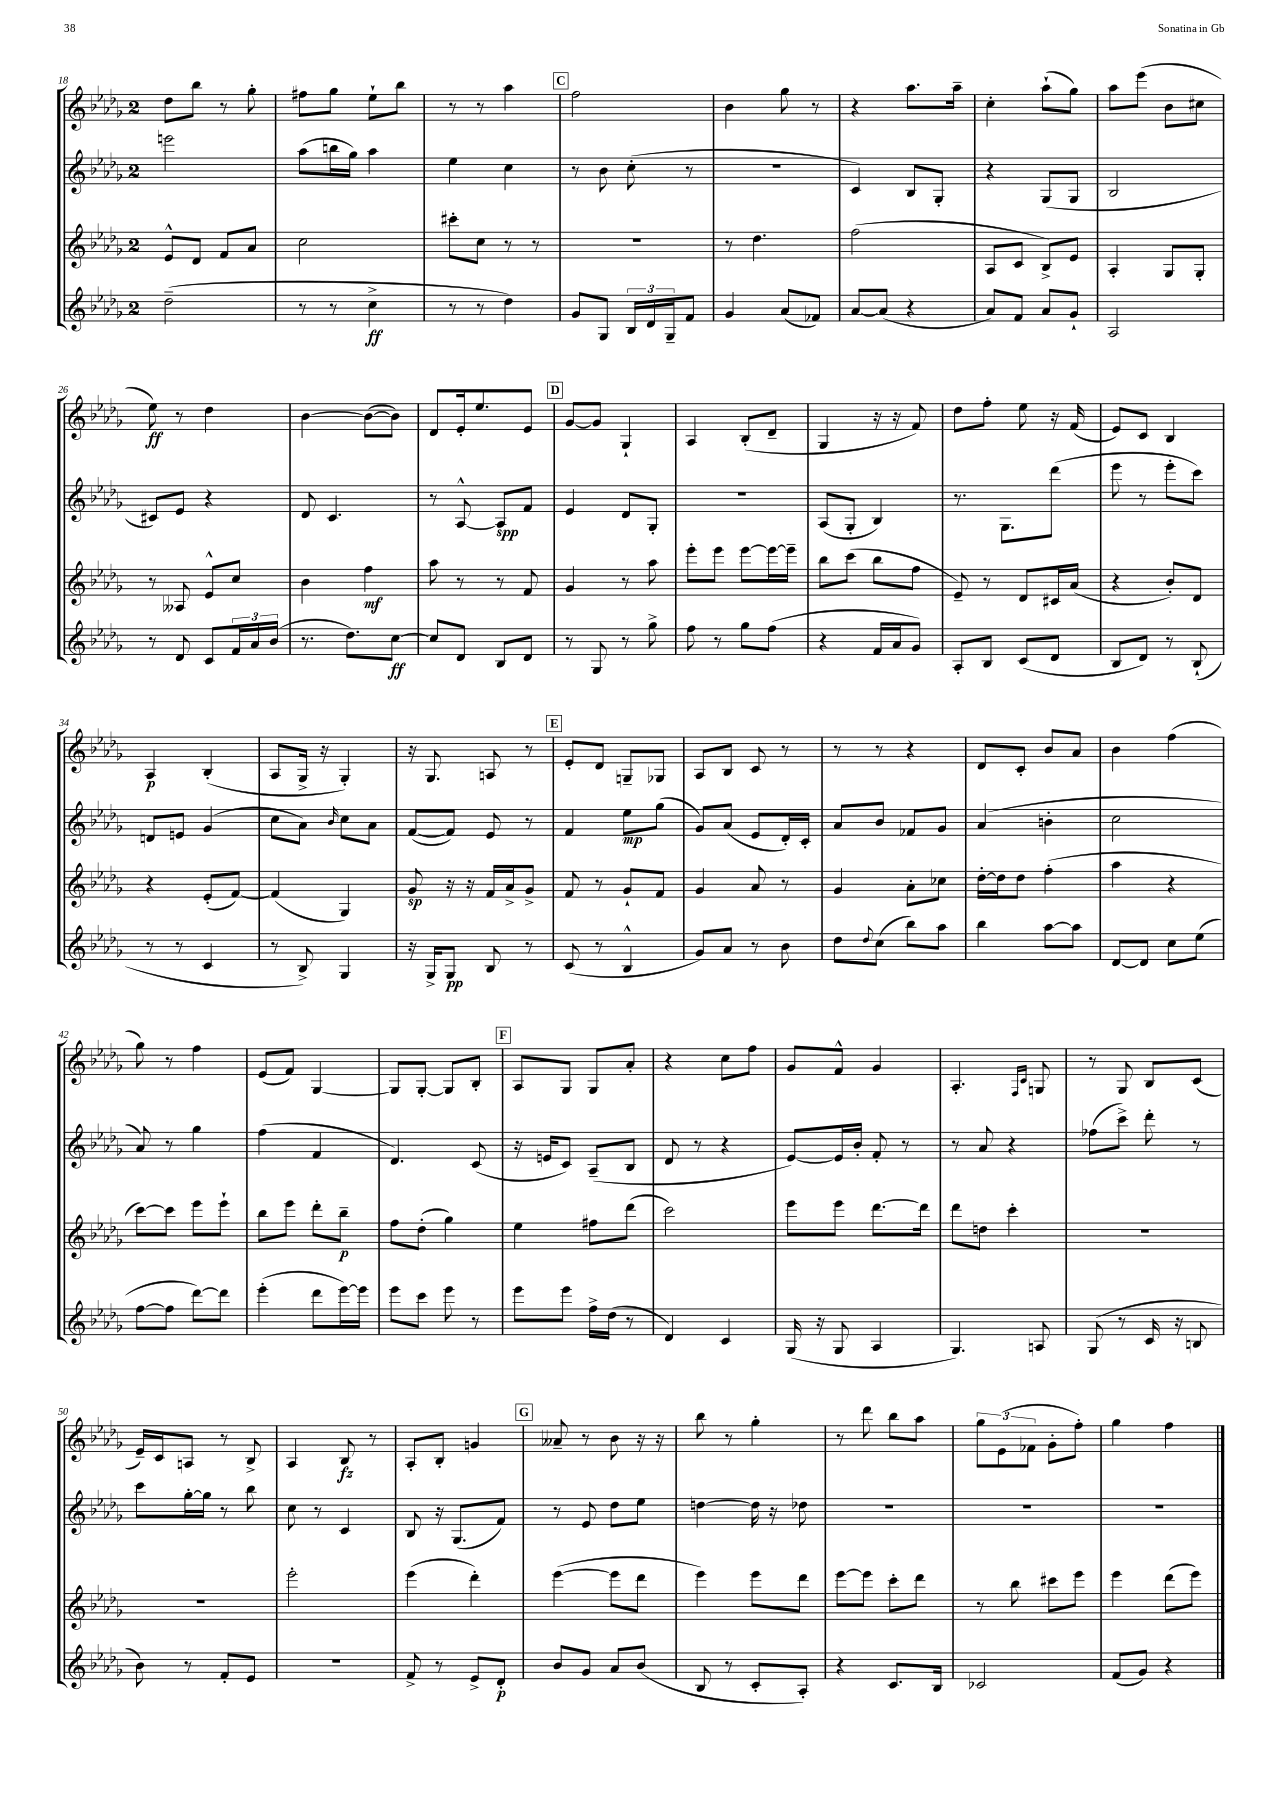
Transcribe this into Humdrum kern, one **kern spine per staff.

**kern	**dynam	**kern	**dynam	**kern	**dynam	**kern	**dynam
*part4	*part4	*part3	*part3	*part2	*part2	*part1	*part1
*staff4	*staff4	*staff3	*staff3	*staff2	*staff2	*staff1	*staff1
*clefG2	*	*clefG2	*	*clefG2	*	*clefG2	*
*k[b-e-a-d-g-]	*	*k[b-e-a-d-g-]	*	*k[b-e-a-d-g-]	*	*k[b-e-a-d-g-]	*
*M2/4	*	*M2/4	*	*M2/4	*	*M2/4	*
=18	=18	=18	=18	=18	=18	=18	=18
(2dd-~\	.	8e-^^/L	.	2eeen\	.	8dd-\L	.
.	.	8d-/J	.	.	.	8bb-\J	.
.	.	8f/L	.	.	.	8r	.
.	.	8a-/J	.	.	.	8gg-'\	.
=19	=19	=19	=19	=19	=19	=19	=19
8r	.	2cc\	.	(8aa-\L	.	8ff#X\L	.
8r	.	.	.	16bbn\L	.	8gg-\J	.
.	.	.	.	16gg-\JJ)	.	.	.
4cc^\	ff	.	.	4aa-\	.	8ee-`\L	.
.	.	.	.	.	.	8bb-\J	.
=20	=20	=20	=20	=20	=20	=20	=20
8r	.	8ccc#X'\L	.	4ee-\	.	8r	.
8r	.	8cc\J	.	.	.	8r	.
4dd-\)	.	8r	.	4cc\	.	4aa-\	.
.	.	8r	.	.	.	.	.
!!LO:REH:place=s1:t=C
=21	=21	=21	=21	=21	=21	=21	=21
8g-/L	.	2r	.	8r	.	2ff\	.
8G-/J	.	.	.	8b-\	.	.	.
24B-/LL	.	.	.	(8cc'\	.	.	.
24d-/	.	.	.	.	.	.	.
24G-~/J	.	.	.	.	.	.	.
8f/J	.	.	.	8r	.	.	.
=22	=22	=22	=22	=22	=22	=22	=22
4g-/	.	8r	.	2r	.	4b-\	.
.	.	4.dd-\	.	.	.	.	.
(8a-/L	.	.	.	.	.	8gg-\	.
8f-X/J)	.	.	.	.	.	8r	.
=23	=23	=23	=23	=23	=23	=23	=23
[8a-/L	.	(2ff\	.	4c/)	.	4r	.
(8a-/J]	.	.	.	.	.	.	.
4r	.	.	.	8B-/L	.	8.aa-\L	.
.	.	.	.	8G-'/J	.	.	.
.	.	.	.	.	.	16aa-~\Jk	.
=24	=24	=24	=24	=24	=24	=24	=24
8a-/L)	.	8A-/L	.	4r	.	4cc'\	.
8f/J	.	8c/J	.	.	.	.	.
8a-/L	.	8B-^/L)	.	(8G-/L	.	(8aa-`\L	.
8g-`/J	.	8e-/J	.	8G-/J	.	8gg-\J)	.
=25	=25	=25	=25	=25	=25	=25	=25
2A-/	.	4A-'/	.	2B-/	.	8aa-\L	.
.	.	.	.	.	.	(8eee-\J	.
.	.	8G-/L	.	.	.	8b-\L	.
.	.	8G-'/J	.	.	.	8cc#X\J	.
!!LO:LB:g=z
=26	=26	=26	=26	=26	=26	=26	=26
8r	.	8r	.	8c#X/L)	.	8ee-\)	ff
8d-/	.	8A--X/	.	8e-/J	.	8r	.
8c/L	.	8e-^^/L	.	4r	.	4dd-\	.
24f/L	.	8cc/J	.	.	.	.	.
24a-/	.	.	.	.	.	.	.
(24b-/JJ	.	.	.	.	.	.	.
=27	=27	=27	=27	=27	=27	=27	=27
8.r	.	4b-\	.	8d-/	.	[4b-\	.
.	.	.	.	4.c/	.	.	.
8.dd-\L)	.	.	.	.	.	.	.
.	.	4ff\	mf	.	.	(8b-\L_	.
[8cc\J	ff	.	.	.	.	8b-\J])	.
=28	=28	=28	=28	=28	=28	=28	=28
8cc/L]	.	8aa-\	.	8r	.	8d-/L	.
8d-/J	.	8r	.	[8A-^^/	.	16e-'/k	.
.	.	.	.	.	.	8.ee-/	.
8B-/L	.	8r	.	8A-/L]	spp	.	.
8d-/J	.	8f/	.	8f/J	.	8e-/J	.
!!LO:REH:place=s1:t=D
=29	=29	=29	=29	=29	=29	=29	=29
8r	.	4g-/	.	4e-/	.	[8g-/L	.
8G-/	.	.	.	.	.	8g-/J]	.
8r	.	8r	.	8d-/L	.	4G-`/	.
8gg-^\	.	8aa-\	.	8G-'/J	.	.	.
=30	=30	=30	=30	=30	=30	=30	=30
8ff\	.	8eee-'\L	.	2r	.	4A-/	.
8r	.	8eee-\J	.	.	.	.	.
8gg-\L	.	[8eee-\L	.	.	.	(8B-'/L	.
(8ff\J	.	16eee-\L_	.	.	.	8d-~/J	.
.	.	16eee-~\JJ]	.	.	.	.	.
=31	=31	=31	=31	=31	=31	=31	=31
4r	.	8bb-\L	.	(8A-/L	.	4G-/	.
.	.	(8ccc\J	.	8G-'/J	.	.	.
16f/LL	.	8bb-\L	.	4B-/)	.	16r	.
16a-/J	.	.	.	.	.	16r	.
8g-/J)	.	8ff\J	.	.	.	8f/)	.
=32	=32	=32	=32	=32	=32	=32	=32
8A-'/L	.	8e-~/)	.	8.r	.	8dd-\L	.
8B-/J	.	8r	.	.	.	8ff'\J	.
.	.	.	.	8.G-\L	.	.	.
(8c/L	.	8d-/L	.	.	.	8ee-\	.
8d-/J	.	16c#X/L	.	(8ddd-\J	.	16r	.
.	.	(16a-/JJ	.	.	.	(16f/	.
=33	=33	=33	=33	=33	=33	=33	=33
8B-/L	.	4r	.	8eee-\	.	8e-/L)	.
8d-/J)	.	.	.	8r	.	8c/J	.
8r	.	8b-'/L)	.	8eee-'\L	.	4B-/	.
(8B-`/	.	8d-/J	.	8ccc\J)	.	.	.
!!LO:LB:g=z
=34	=34	=34	=34	=34	=34	=34	=34
8r	.	4r	.	8dn/L	.	4A-/	p
8r	.	.	.	8en/J	.	.	.
4c/	.	(8e-'/L	.	(4g-/	.	(4B-'/	.
.	.	[8f/J)	.	.	.	.	.
=35	=35	=35	=35	=35	=35	=35	=35
8r	.	(4f/]	.	8cc\L	.	8A-/L	.
8B-^/)	.	.	.	8a-\J)	.	16G-^/Jk	.
.	.	.	.	.	.	16r	.
.	.	.	.	16qqb-/	.	.	.
4G-/	.	4G-/)	.	8cc\L	.	4G-'/)	.
.	.	.	.	8a-\J	.	.	.
=36	=36	=36	=36	=36	=36	=36	=36
16r	.	8g-/	sp	([8f/L	.	16r	.
16G-^/KL	.	.	.	.	.	8.G-/	.
8G-/J	pp	16r	.	8f/J])	.	.	.
.	.	16r	.	.	.	.	.
8B-/	.	16f/LL	.	8e-/	.	8An/	.
.	.	16a-^/J	.	.	.	.	.
8r	.	8g-^/J	.	8r	.	8r	.
!!LO:REH:place=s1:t=E
=37	=37	=37	=37	=37	=37	=37	=37
(8c/	.	8f/	.	4f/	.	8e-'/L	.
8r	.	8r	.	.	.	8d-/J	.
4B-^^/	.	8g-`/L	.	8ee-\L	mp	8Gn~/L	.
.	.	8f/J	.	(8gg-\J	.	8G-X/J	.
=38	=38	=38	=38	=38	=38	=38	=38
8g-/L)	.	4g-/	.	8g-/L)	.	8A-/L	.
8a-/J	.	.	.	(8a-/J	.	8B-/J	.
8r	.	8a-/	.	8e-/L	.	8c/	.
8b-\	.	8r	.	16d-'/L)	.	8r	.
.	.	.	.	16c'/JJ	.	.	.
=39	=39	=39	=39	=39	=39	=39	=39
8dd-\L	.	4g-/	.	8a-/L	.	8r	.
8qqdd-/	.	.	.	.	.	.	.
(8cc\J	.	.	.	8b-/J	.	8r	.
8bb-\L)	.	8a-'\L	.	8f-X/L	.	4r	.
8aa-\J	.	8cc-X\J	.	8g-/J	.	.	.
=40	=40	=40	=40	=40	=40	=40	=40
4bb-\	.	[16dd-'\LL	.	(4a-/	.	8d-/L	.
.	.	16dd-\J]	.	.	.	.	.
.	.	8dd-\J	.	.	.	8c'/J	.
[8aa-\L	.	(4ff'\	.	4bn'\	.	8b-/L	.
8aa-\J]	.	.	.	.	.	8a-/J	.
=41	=41	=41	=41	=41	=41	=41	=41
[8d-/L	.	4aa-\	.	2cc\	.	4b-\	.
8d-/J]	.	.	.	.	.	.	.
8cc\L	.	4r	.	.	.	(4ff\	.
(8ee-\J	.	.	.	.	.	.	.
!!LO:LB:g=z
=42	=42	=42	=42	=42	=42	=42	=42
[8ff\L	.	[8ccc\L)	.	8a-/)	.	8gg-\)	.
8ff\J]	.	8ccc\J]	.	8r	.	8r	.
[8ddd-\L)	.	8eee-\L	.	4gg-\	.	4ff\	.
8ddd-\J]	.	8eee-`\J	.	.	.	.	.
=43	=43	=43	=43	=43	=43	=43	=43
(4eee-'\	.	8bb-\L	.	(4ff\	.	(8e-/L	.
.	.	8eee-\J	.	.	.	8f/J)	.
8ddd-\L	.	8ddd-'\L	.	4f/	.	[4G-/	.
[16eee-\L)	.	8bb-~\J	p	.	.	.	.
16eee-\JJ]	.	.	.	.	.	.	.
=44	=44	=44	=44	=44	=44	=44	=44
8eee-\L	.	8ff\L	.	4.d-/)	.	8G-/L]	.
8ccc\J	.	(8dd-'\J	.	.	.	[8G-'/J	.
8eee-\	.	4gg-\)	.	.	.	8G-/L]	.
8r	.	.	.	(8c/	.	8B-'/J	.
!!LO:REH:place=s1:t=F
=45	=45	=45	=45	=45	=45	=45	=45
8eee-\L	.	4ee-\	.	16r	.	8A-/L	.
.	.	.	.	16en/KL	.	.	.
8eee-\J	.	.	.	8c/J)	.	8G-/J	.
16ff^\LL	.	8ff#X\L	.	(8A-~/L	.	8G-/L	.
(16dd-\JJ	.	.	.	.	.	.	.
8r	.	(8ddd-\J	.	8B-/J	.	8a-'/J	.
=46	=46	=46	=46	=46	=46	=46	=46
4d-/)	.	2ccc\)	.	8d-/	.	4r	.
.	.	.	.	8r	.	.	.
4c/	.	.	.	4r	.	8cc\L	.
.	.	.	.	.	.	8ff\J	.
=47	=47	=47	=47	=47	=47	=47	=47
(16G-/	.	8eee-\L	.	[8e-/L)	.	8g-/L	.
16r	.	.	.	.	.	.	.
8G-/	.	8eee-\J	.	16e-/L]	.	8f^^/J	.
.	.	.	.	16b-'/JJ	.	.	.
4A-/	.	[8.ddd-\L	.	8f'/	.	4g-/	.
.	.	.	.	8r	.	.	.
.	.	16ddd-\Jk]	.	.	.	.	.
=48	=48	=48	=48	=48	=48	=48	=48
4.G-/)	.	8ddd-\L	.	8r	.	4.A-'/	.
.	.	8ddn\J	.	8a-/	.	.	.
.	.	4ccc'\	.	4r	.	.	.
.	.	.	.	.	.	16qqF/LL	.
.	.	.	.	.	.	16qqc/JJ	.
8An/	.	.	.	.	.	8Gn/	.
=49	=49	=49	=49	=49	=49	=49	=49
(8G-/	.	2r	.	(8ff-X\L	.	8r	.
8r	.	.	.	8ccc^\J)	.	8G-/	.
16c/	.	.	.	8ddd-'\	.	8B-/L	.
16r	.	.	.	.	.	.	.
8Bn/	.	.	.	8r	.	(8c/J	.
!!LO:LB:g=z
=50	=50	=50	=50	=50	=50	=50	=50
8b-\)	.	2r	.	8ccc\L	.	16e-~/LL)	.
.	.	.	.	.	.	16c/J	.
8r	.	.	.	[16gg-'\L	.	8An/J	.
.	.	.	.	16gg-\JJ]	.	.	.
8f'/L	.	.	.	8r	.	8r	.
8e-/J	.	.	.	8bb-\	.	8B-^/	.
=51	=51	=51	=51	=51	=51	=51	=51
2r	.	2eee-'\	.	8cc\	.	4A-/	.
.	.	.	.	8r	.	.	.
.	.	.	.	4c/	.	8B-/	fz
.	.	.	.	.	.	8r	.
=52	=52	=52	=52	=52	=52	=52	=52
8f^/	.	(4eee-\	.	8B-/	.	8A-'/L	.
8r	.	.	.	16r	.	8B-'/J	.
.	.	.	.	(8.G-/L	.	.	.
8e-^/L	.	4ddd-'\)	.	.	.	4gn/	.
8d-'/J	p	.	.	8f/J)	.	.	.
!!LO:REH:place=s1:t=G
=53	=53	=53	=53	=53	=53	=53	=53
8b-/L	.	([4eee-\	.	8r	.	8a--X~/	.
8g-/J	.	.	.	8e-/	.	8r	.
8a-/L	.	8eee-\L]	.	8dd-\L	.	8b-\	.
(8b-/J	.	8ddd-\J	.	8ee-\J	.	16r	.
.	.	.	.	.	.	16r	.
=54	=54	=54	=54	=54	=54	=54	=54
8B-/	.	4eee-\)	.	[4ddn\	.	8bb-\	.
8r	.	.	.	.	.	8r	.
8c'/L	.	8eee-\L	.	16dd\]	.	4gg-'\	.
.	.	.	.	16r	.	.	.
8A-'/J)	.	8ddd-\J	.	8dd-X\	.	.	.
=55	=55	=55	=55	=55	=55	=55	=55
4r	.	[8eee-\L	.	2r	.	8r	.
.	.	8eee-\J]	.	.	.	8ddd-\	.
8.c/L	.	8ccc'\L	.	.	.	8bb-\L	.
.	.	8ddd-\J	.	.	.	8aa-\J	.
16B-/Jk	.	.	.	.	.	.	.
=56	=56	=56	=56	=56	=56	=56	=56
2c-X/	.	8r	.	2r	.	12gg-\L	.
.	.	.	.	.	.	(12e-\	.
.	.	8bb-\	.	.	.	.	.
.	.	.	.	.	.	12f-X\J	.
.	.	8ccc#X\L	.	.	.	8g-'\L	.
.	.	8eee-\J	.	.	.	8ff'\J)	.
=57	=57	=57	=57	=57	=57	=57	=57
(8f/L	.	4eee-\	.	2r	.	4gg-\	.
8g-/J)	.	.	.	.	.	.	.
4r	.	(8ddd-\L	.	.	.	4ff\	.
.	.	8eee-\J)	.	.	.	.	.
==	==	==	==	==	==	==	==
*-	*-	*-	*-	*-	*-	*-	*-
